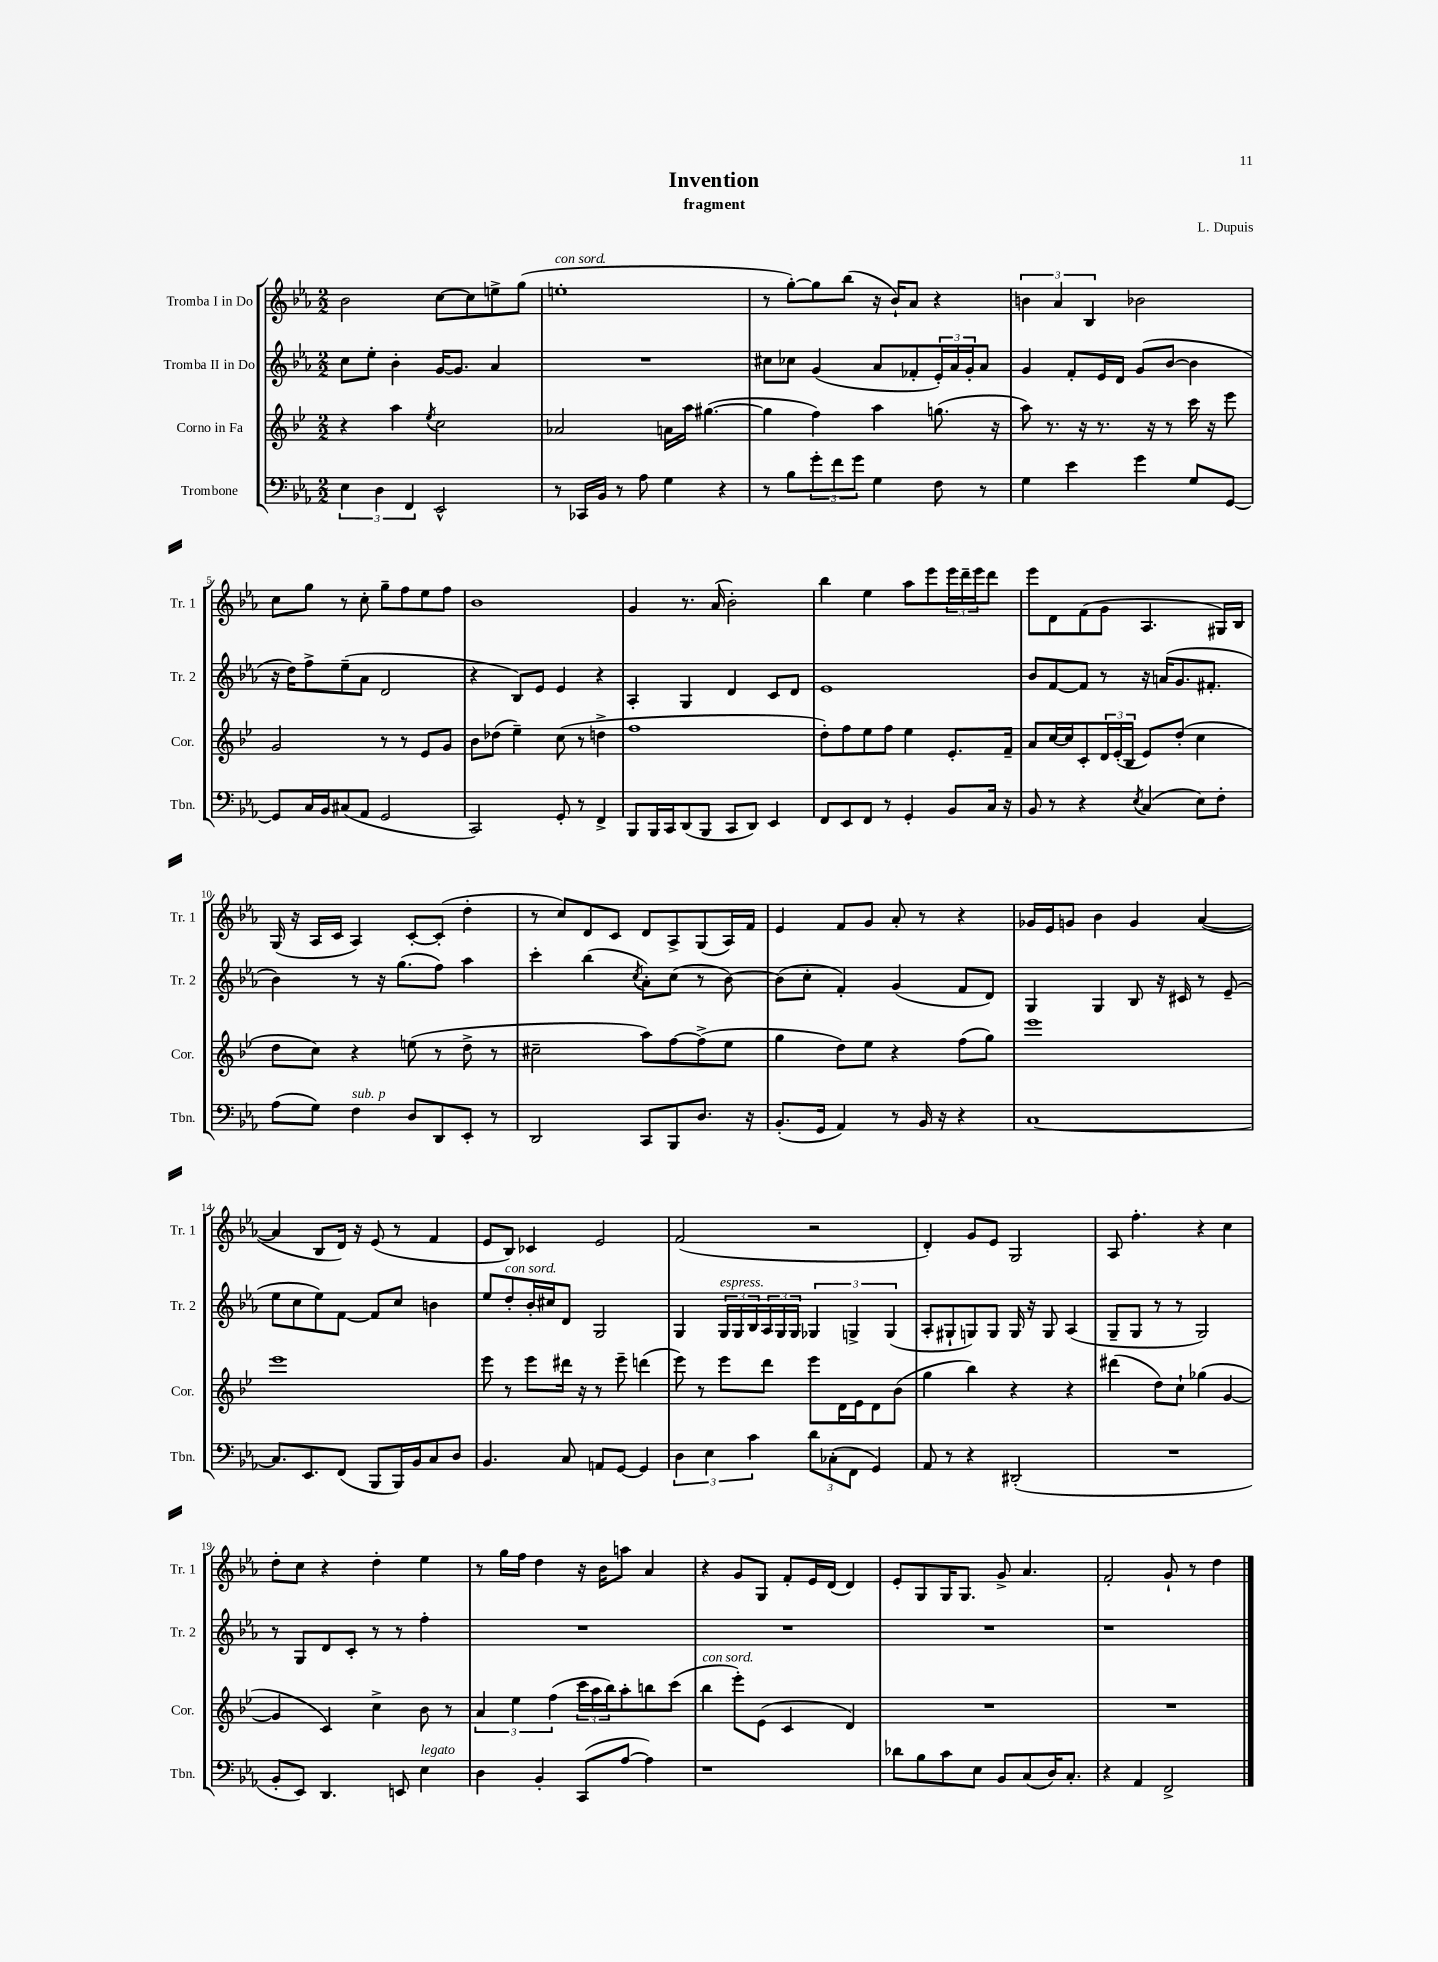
\header { title = "Invention" composer = "L. Dupuis" subtitle = "fragment" }
<<
\new StaffGroup <<
\new Staff = "s0" \with { instrumentName = "Tromba I in Do" shortInstrumentName = "Tr. 1" } {
    \clef treble \key ees \major \numericTimeSignature \time 2/2
    bes'2 c''8~ c''8 e''8-> g''8( |
    e''1-.^\markup { \italic "con sord." } |
    r8 g''8~-.) g''8 bes''8( r16 bes'16-!) aes'8 r4 |
    \tuplet 3/2 { b'4 aes'4 bes4 } bes'2 |
    c''8 g''8 r8 c''8-. g''8-- f''8 ees''8 f''8 |
    bes'1 |
    g'4 r8. aes'16( bes'2-.) |
    bes''4 ees''4 aes''8 ees'''8 \tuplet 3/2 { ees'''16 d'''16-- ees'''16 } d'''8 |
    ees'''8 d'8 f'8( g'8 aes4. gis16) bes16 |
    g16( r16 aes16 c'16 aes4) c'8~-. c'8-.( d''4-. |
    r8 c''8) d'8 c'8 d'8 aes8-> g8( aes16) f'16 |
    ees'4 f'8 g'8 aes'8-. r8 r4 |
    ges'16 ees'16 g'8 bes'4 g'4 aes'4~( |
    aes'4 bes8 d'16) r16 ees'8( r8 f'4 |
    ees'8 bes8) ces'4 ees'2 |
    f'2( r2 |
    d'4-.) g'8 ees'8 g2 |
    aes8 f''4.-. r4 c''4 |
    d''8-. c''8 r4 d''4-. ees''4 |
    r8 g''16 f''16 d''4 r16 bes'16 a''8 aes'4 |
    r4 g'8 g8 f'8-. ees'16 d'16( d'4) |
    ees'8-. g8 g16 g8. g'8-> aes'4. |
    f'2-. g'8-! r8 d''4 \bar "|." |
}
\new Staff = "s1" \with { instrumentName = "Tromba II in Do" shortInstrumentName = "Tr. 2" } {
    \clef treble \key ees \major \numericTimeSignature \time 2/2
    c''8 ees''8-. bes'4-. g'16~ g'8. aes'4 |
    R1 |
    cis''8 ces''8 g'4( aes'8 fes'8-. \tuplet 3/2 { ees'16-.) aes'16 g'16-. } aes'8 |
    g'4 f'8-. ees'16 d'16 g'8( bes'8~ bes'4 |
    r16 d''16) f''8-> ees''8--( aes'8 d'2 |
    r4 bes8) ees'8 ees'4 r4 |
    aes4-. g4 d'4 c'8 d'8 |
    ees'1 |
    bes'8 f'8~ f'8 r8 r16 a'16( g'8. fis'8.-. |
    bes'4) r8 r16 g''8.( f''8) aes''4 |
    c'''4-. bes''4( \acciaccatura { c''8 } aes'8-.) c''8( r8 bes'8~) |
    bes'8( c''8-. f'4-.) g'4( f'8 d'8) |
    g4 g4 bes8 r16 cis'16 r8 ees'8--( |
    ees''8 c''8 ees''8) f'8~ f'8 c''8 b'4 |
    ees''8 d''8-.^\markup { \italic "con sord." } bes'16-. cis''16 d'8 g2 |
    g4 \tuplet 3/2 { g16^\markup { \italic "espress." } g16 bes16 } \tuplet 3/2 { aes16 g16 g16 } \tuplet 3/2 { ges4 g4-> g4( } |
    aes8-. gis8-! g8) g8 g16 r16 g8 aes4( |
    g8-- g8 r8 r8 g2) |
    r8 g8 d'8 c'8-. r8 r8 f''4-. |
    R1 |
    R1 |
    R1 |
    r1 \bar "|." |
}
\new Staff = "s2" \with { instrumentName = "Corno in Fa" shortInstrumentName = "Cor." } {
    \clef treble \key bes \major \numericTimeSignature \time 2/2
    r4 a''4 \acciaccatura { ees''8 } c''2 |
    aes'2 a'16 a''16 gis''4.~( |
    gis''4 f''4) a''4 g''8.( r16 |
    a''8) r8. r16 r8. r16 r8 c'''16 r16 ees'''8 |
    g'2 r8 r8 ees'8 g'8 |
    bes'8 des''8( ees''4--) c''8( r8 d''4-> |
    f''1 |
    d''8-.) f''8 ees''8 f''8 ees''4 ees'8.-. f'16-- |
    a'8 c''16~ c''16 c'8-. \tuplet 3/2 { d'16 ees'16-.( bes16 } ees'8) d''8-.( c''4 |
    d''8 c''8) r4 e''8( r8 d''8-> r8 |
    cis''2-- a''8) f''8~ f''8->( ees''8 |
    g''4 d''8) ees''8 r4 f''8( g''8) |
    ees'''1 |
    ees'''1 |
    ees'''8 r8 ees'''8 dis'''16 r16 r8 ees'''8-- d'''4( |
    ees'''8) r8 ees'''8 d'''8 ees'''8 d'16 ees'16 d'8 bes'8( |
    g''4 bes''4) r4 r4 |
    dis'''4( d''8) c''8-! ges''4( g'4~ |
    g'4 c'4) c''4-> bes'8 r8 |
    \tuplet 3/2 { a'4 ees''4 f''4( } \tuplet 3/2 { c'''16 a''16 bes''16) } a''8-. b''8 c'''8( |
    bes''4^\markup { \italic "con sord." } ees'''8-.) ees'8( c'4 d'4) |
    R1 |
    R1 \bar "|." |
}
\new Staff = "s3" \with { instrumentName = "Trombone" shortInstrumentName = "Tbn." } {
    \clef bass \key ees \major \numericTimeSignature \time 2/2
    \tuplet 3/2 { ees4 d4 f,4 } ees,2-^ |
    r8 ces,16 bes,16 r8 aes8 g4 r4 |
    r8 bes8 \tuplet 3/2 { g'8-. f'8 g'8 } g4 f8 r8 |
    g4 ees'4 g'4 g8 g,8~ |
    g,8 c16 bes,16 cis8( aes,8 g,2 |
    c,2) g,8-. r8 f,4-> |
    bes,,8 bes,,16 c,16 d,8( bes,,8 c,8 d,8) ees,4 |
    f,8 ees,8 f,8 r8 g,4-. bes,8 c16 r16 |
    bes,8 r8 r4 \acciaccatura { ees8 } c4( ees8) f8-. |
    aes8( g8) f4^\markup { \italic "sub. p" } d8 d,8 ees,8-. r8 |
    d,2 c,8 bes,,8 d8. r16 |
    bes,8.-.( g,16 aes,4) r8 bes,16 r16 r4 |
    c1~ |
    c8. ees,8. f,8( bes,,8 bes,,16) bes,16 c8 d8 |
    bes,4. c8 a,8 g,8~ g,4 |
    \tuplet 3/2 { d4 ees4 c'4 } \tuplet 3/2 { d'8 ces8-.( f,8 } g,4) |
    aes,8 r8 r4 dis,2-.( |
    R1 |
    bes,8-. ees,8) d,4. e,8 ees4^\markup { \italic "legato" } |
    d4 bes,4-. c,8( aes8~ aes4) |
    r1 |
    des'8 bes8 c'8 ees8 bes,8 c8( d16) c8.-. |
    r4 aes,4 f,2-> \bar "|." |
}
>>
>>
